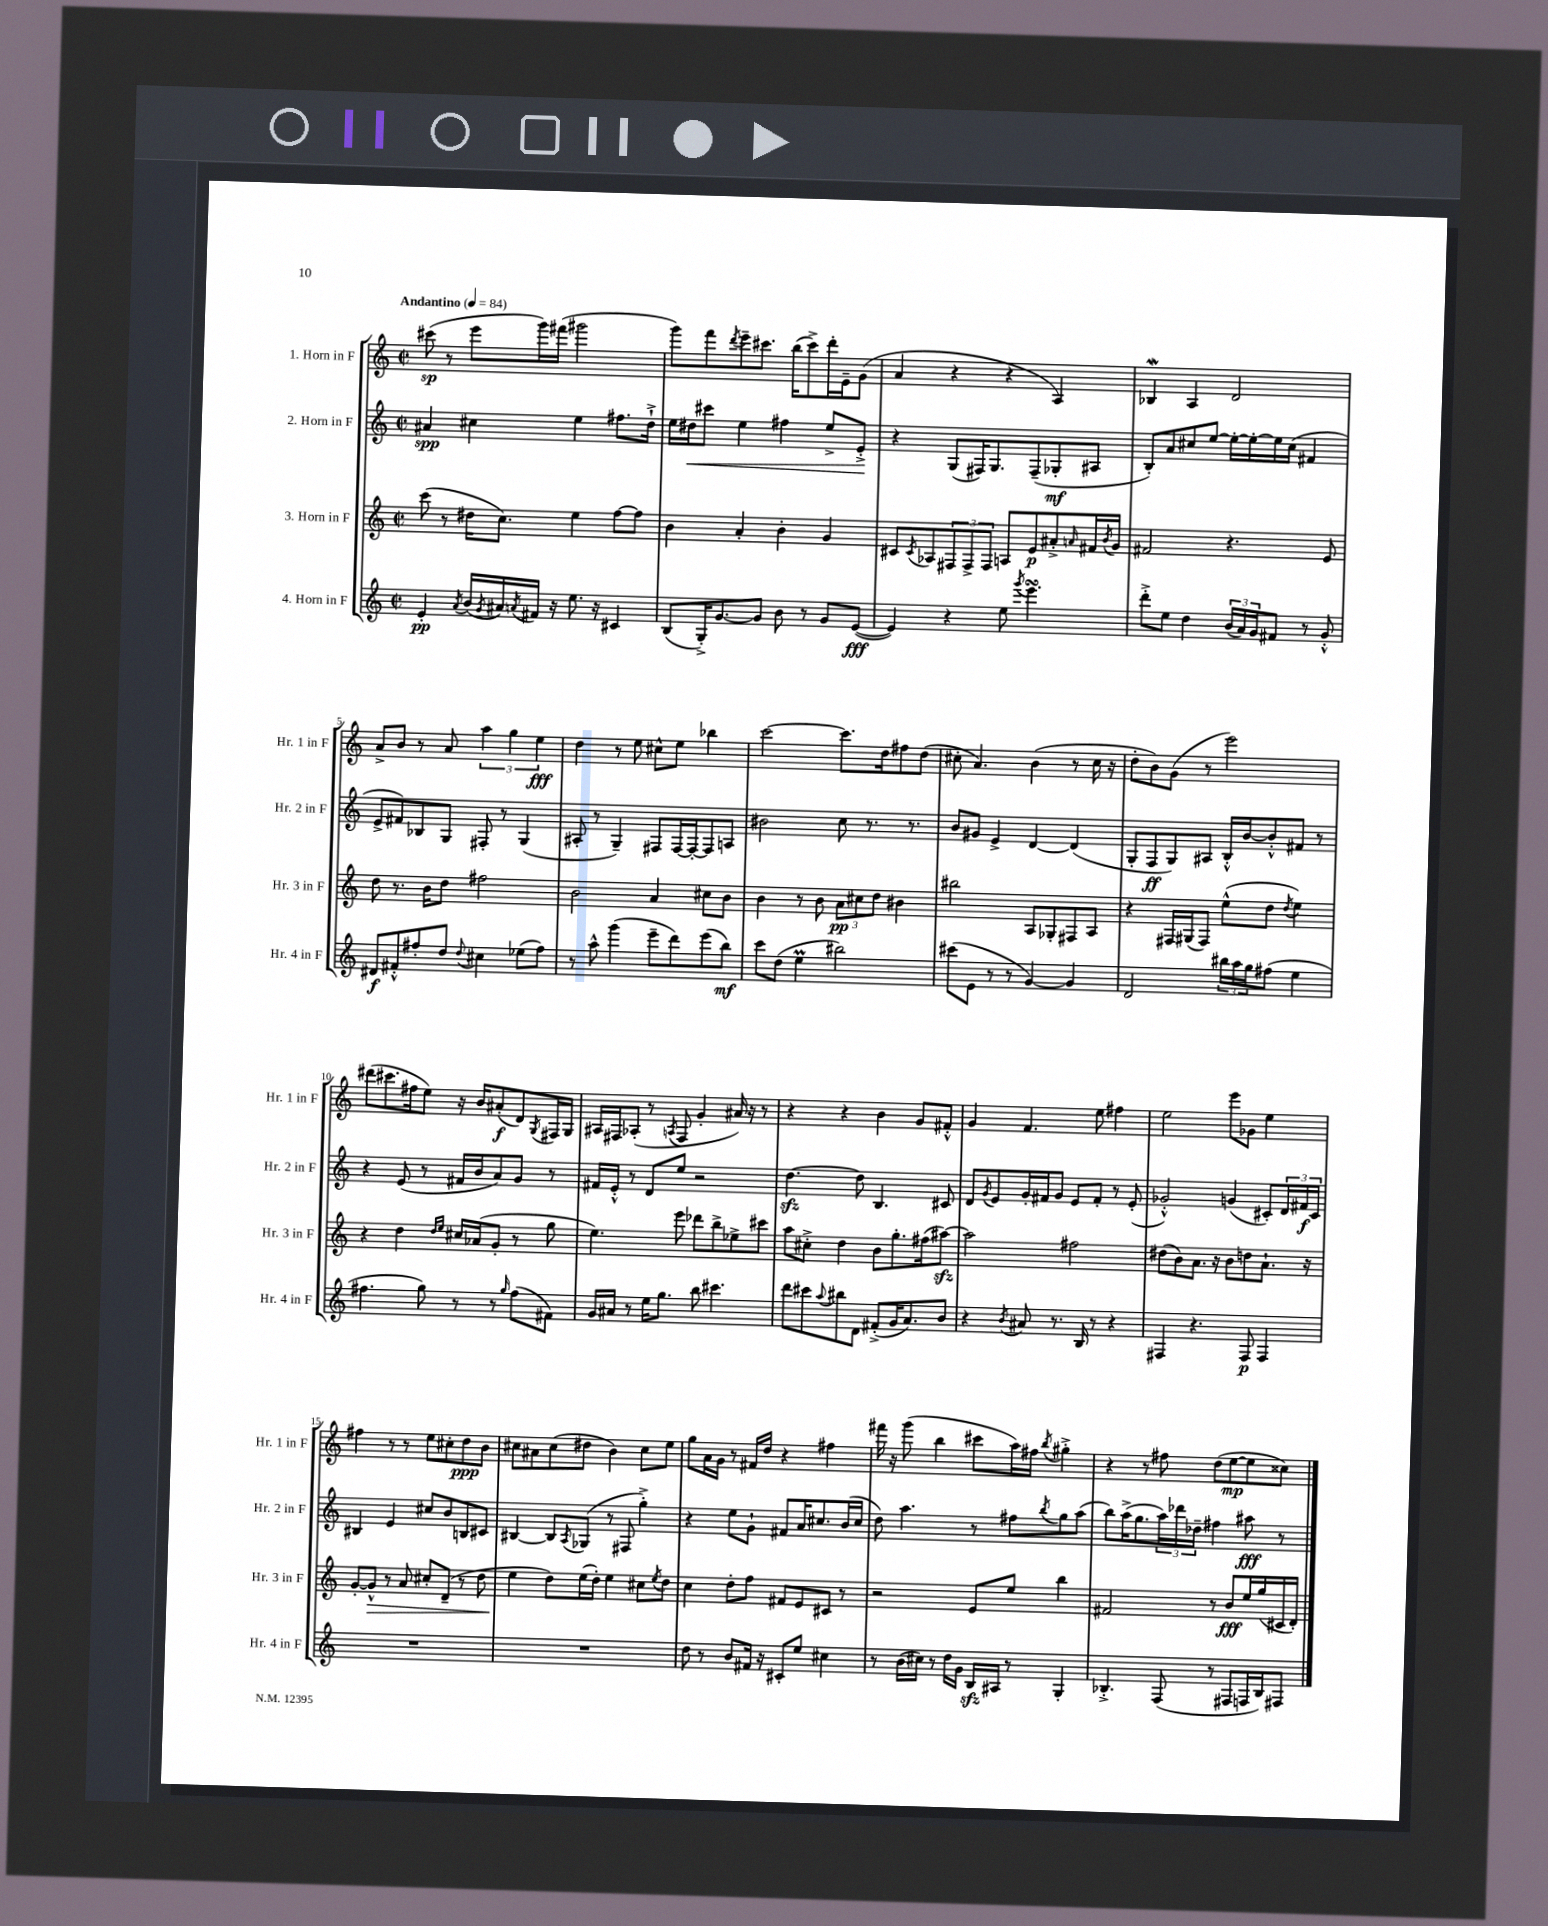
<<
\new StaffGroup <<
\new Staff = "s0" \with { instrumentName = "1. Horn in F" shortInstrumentName = "Hr. 1 in F" } {
    \clef treble \key c \major \defaultTimeSignature \time 2/2 \tempo "Andantino" 4 = 84
    cis'''8\sp( r8 e'''8 g'''16) fis'''16( gis'''2 |
    g'''8) f'''8 \acciaccatura { d'''8 } e'''8-- cis'''8. b''16( cis'''8->) d'''16-. e'16-- g'8( |
    a'4 r4 r4 a4) |
    bes4\mordent a4 d'2 |
    a'8-> b'8 r8 a'8 \tuplet 3/2 { a''4 g''4 e''4\fff } |
    d''4 r8 e''8 cis''8-^ e''8 bes''4 |
    c'''2~ c'''8. d''16 fis''8 d''8( |
    cis''8-. a'4.) b'4( r8 cis''16 r16 |
    d''8-. b'8) g'8( r8 e'''2) |
    dis'''8( cis'''8. fis''16 e''8) r16 b'16 ais'8-.\f( d'8) \acciaccatura { g8 } fis16 g16 |
    ais16 fis16 aes8-.( r8 \acciaccatura { a8 } fis8 g'4-. ais'16) r16 r8 |
    r4 r4 b'4 g'8 fis'8-.-^ |
    g'4 f'4. e''8 fis''4 |
    e''2 e'''8 ges'8 e''4 |
    fis''4 r8 r8 e''8 cis''8-. d''8\ppp b'8 |
    cis''8 ais'8 cis''8( dis''8 b'4) cis''8 e''8 |
    g''8 a'16 g'16 r8 fis'16 d''16 r4 fis''4 |
    fis'''16 r16 g'''8( b''4 cis'''8 a''16) fis''16 \acciaccatura { b''8 } gis''4-.-> |
    r4 r8 fis''8 d''8( e''8~\mp e''8 cisis''8) \bar "|." |
}
\new Staff = "s1" \with { instrumentName = "2. Horn in F" shortInstrumentName = "Hr. 2 in F" } {
    \clef treble \key c \major \defaultTimeSignature \time 2/2
    ais'4\spp cis''4 e''4 fis''8. d''16-!-> |
    e''16 dis''16\< cis'''8 e''4 fis''4 e''8-> e'8-.->\! |
    r4 g8( fis16) g8. fis8--( ges8-.\mf ais8 |
    b8-.) a'8 cis''8 e''8~ e''16~-. e''16~-. e''16 cis''16( fis'4 |
    e'8-> fis'8) bes8 g8 fis8-. r8 g4( |
    ais8-. r8 g4--) fis8 fis16~ fis16~-. fis8 a8 |
    bis'2 c''8 r8. r8. |
    b'8 gis'8 e'4-> d'4~ d'4( |
    g8-. f8\ff g8) ais8 b16-.-^ b'16~ b'8-.-^ fis'8 r8 |
    r4 e'8( r8 fis'16 b'16 a'8) g'8 r8 |
    fis'16 e'16-.-^ r8 d'8 e''8 r2 |
    d''4.~\sfz d''8 b4. cis'8 |
    d'8 \acciaccatura { g'8 } e'8 g'16-. fis'16 g'8 e'8 fis'8-. r8 e'8-.( |
    ges'2-.-^) g'4( cis'8-.) \tuplet 3/2 { d'16 fis'16\f cis'16 } |
    bis4 e'4 cis''8 b'8 b8 cis'8 |
    bis4~ bis8 \acciaccatura { a8 } ges8( r8 fis8 g''4-.->) |
    r4 e''8 g'8-! fis'8 a'16 cis''8. b'16( cis''16 |
    d''8) a''4. r8 fis''8 \acciaccatura { b''8 } g''8 a''8( |
    b''8) a''16->( g''8. \tuplet 3/2 { a''16) des'''16 des''16-- } fis''4 ais''8\fff r8 \bar "|." |
}
\new Staff = "s2" \with { instrumentName = "3. Horn in F" shortInstrumentName = "Hr. 3 in F" } {
    \clef treble \key c \major \defaultTimeSignature \time 2/2
    c'''8( r8 dis''16 c''8.) e''4 f''8~ f''8 |
    b'4 a'4-. b'4-. g'4 |
    cis'8 \acciaccatura { cis'8 } aes8 \tuplet 3/2 { fis8 fis8-> fis8 } a8 e'8\p ais'8-.-> \grace { a'16 } fis'16 \acciaccatura { b'8 } g'16 |
    fis'2 r4. e'8 |
    d''8 r8. b'16 d''8 fis''2 |
    b'2 a'4 cis''8 b'8 |
    b'4 r8 b'8 \tuplet 3/2 { a'8\pp cis''8 d''8 } bis'4 |
    bis''2 a8 ges8-. fis8 a8 |
    r4 fis16 gis16( fis8) e''8-^( d''8 \acciaccatura { d''8 } e''4) |
    r4 d''4 \grace { d''16 e''16 } cis''16 aes'16( g'8-. r8 g''8 |
    e''4.) e'''8 des'''8 b''8-> ees''8-> cis'''8 |
    a''8 cis''8-.-> d''4 b'8 g''8.-. fis''16( ais''8~\sfz) |
    ais''2 fis''2 |
    dis''8( b'8) a'8. r16 b'8 d''8 a'8.-! r16 |
    g'8~-. g'8-^\> r8 a'8 cis''8-. d'8--( r8 d''8 |
    e''4\! d''8) e''16( d''16-.) e''4 cis''8 \acciaccatura { e''8 } d''8 |
    c''4 d''8-. f''8 fis'8 e'8 cis'8 r8 |
    r2 e'8 e''8 b''4 |
    fis'2 r8 b'8\fff e''16 g''16( cis'16 d'16-.) \bar "|." |
}
\new Staff = "s3" \with { instrumentName = "4. Horn in F" shortInstrumentName = "Hr. 4 in F" } {
    \clef treble \key c \major \defaultTimeSignature \time 2/2
    e'4-.\pp \acciaccatura { a'8 } b'16( \acciaccatura { g'8 } ais'16) \acciaccatura { a'8 } fis'16 r16 e''8. r16 cis'4 |
    b8( g16-.->) g'8.~ g'8 b'8 r8 g'8 e'8~\fff( |
    e'4) r4 e''8 \acciaccatura { g'''8 } e'''4.\turn |
    d'''8-.-> e''8 d''4 \tuplet 3/2 { b'16( a'16) g'16 } fis'8 r8 g'8-.-^ |
    dis'8\f fis'8-.-^ fis''8-. d''8 \appoggiatura { d''8 } cis''4 ees''8( fis''8) |
    r8 a''8-^ g'''4( e'''8-- d'''8) e'''8( b''8\mf) |
    c'''8 d''8( e''4\prall bis''2) |
    cis'''8( e'8 r8 r8 g'4~) g'4 |
    d'2 \tuplet 3/2 { bis''16 a''16 g''16 } fis''8( e''4 |
    fis''4. g''8) r8 r8 \grace { g''16 } fis''8( fis'8) |
    g'16 ais'16 r8 e''16 g''8. b''8 cis'''4. |
    d'''8 cis'''8 \appoggiatura { a''8 } bis''8 d'8 fis'8-.->( g'16 a'8.) b'8 |
    r4 \acciaccatura { b'8 } ais'8 r8. b16 r8 r4 |
    fis4 r4. fis8\p fis4 |
    R1 |
    R1 |
    d''8 r8 b'8 fis'16 r16 cis'8-. e''8 cis''4 |
    r8 b'16( cis''16) r8 d''16 g'16 b16\sfz ais16 r8 g4-. |
    bes4.-.-> f8( r8 fis8 f16 bes16) fis8 \bar "|." |
}
>>
>>
